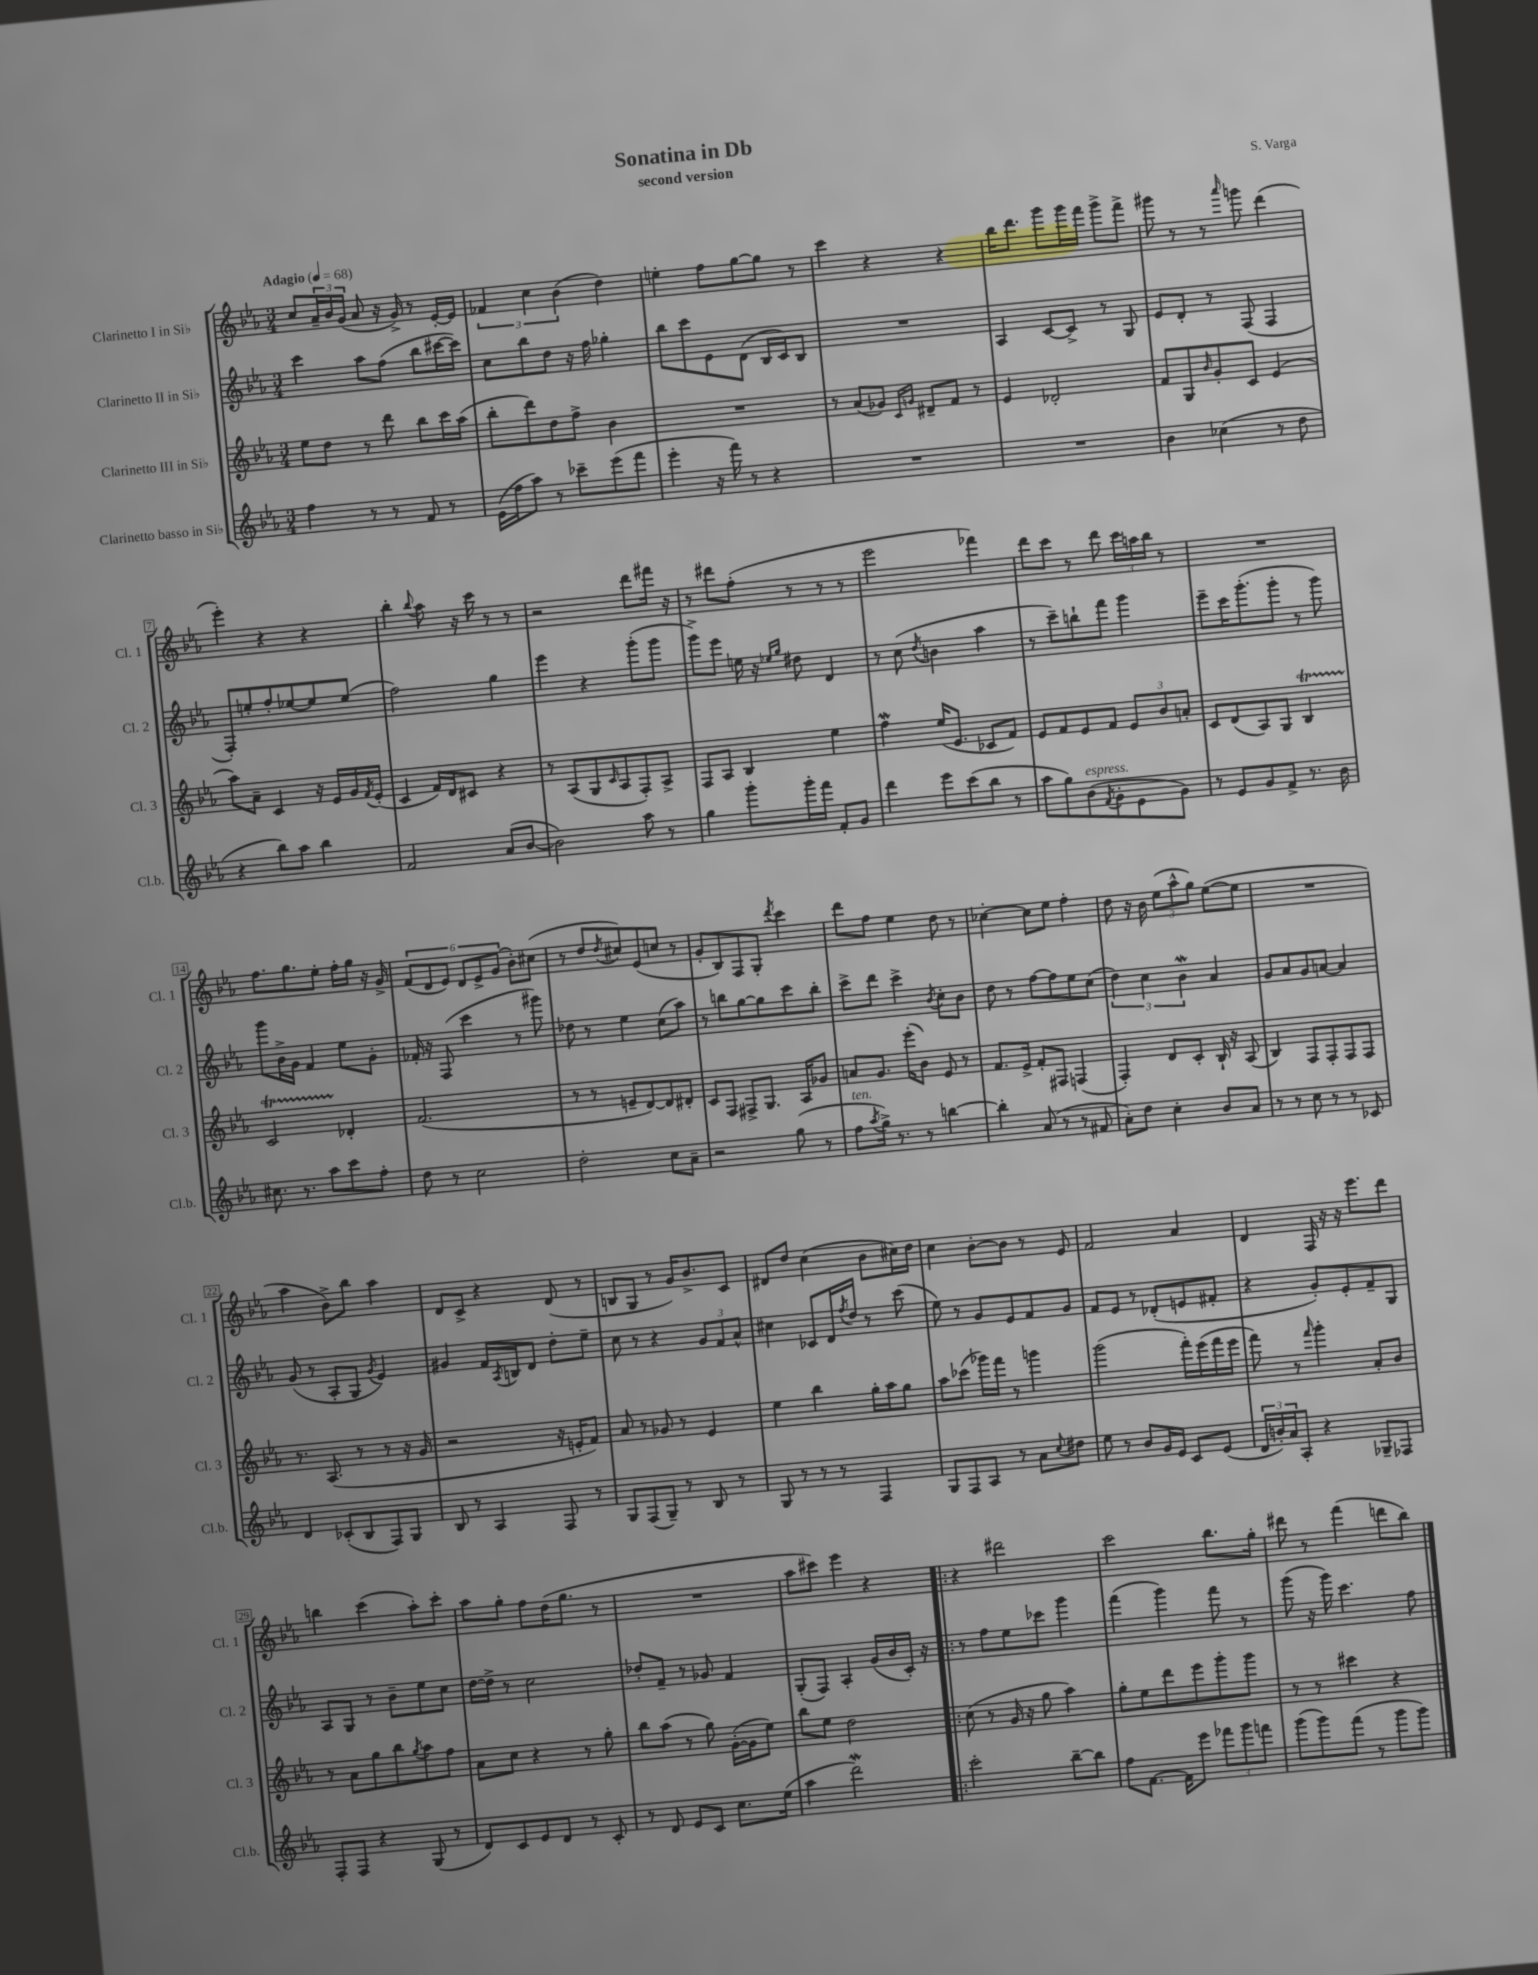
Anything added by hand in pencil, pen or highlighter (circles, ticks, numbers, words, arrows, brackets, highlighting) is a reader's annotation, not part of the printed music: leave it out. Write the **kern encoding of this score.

**kern	**kern	**kern	**kern
*part4	*part3	*part2	*part1
*staff4	*staff3	*staff2	*staff1
*I"Clarinetto basso in Si♭	*I"Clarinetto III in Si♭	*I"Clarinetto II in Si♭	*I"Clarinetto I in Si♭
*I'Cl.b.	*I'Cl. 3	*I'Cl. 2	*I'Cl. 1
*clefG2	*clefG2	*clefG2	*clefG2
*k[b-e-a-]	*k[b-e-a-]	*k[b-e-a-]	*k[b-e-a-]
*M3/4	*M3/4	*M3/4	*M3/4
*MM68	*MM68	*MM68	*MM68
=1	=1	=1	=1
!	!	!	!LO:TX:a:B:t=Adagio
4ff\	8ee-\L	4ccc\	8cc/L
.	8dd\J	.	24a-~/L
.	.	.	24b-/
.	.	.	(24g/JJ
8r	8r	8aa-\L	8a-/
8r	8ddd\	(8ff\J	16r
.	.	.	16g^/)
8f/	8bb-\L	8bb-\L	8r
8r	16ccc\L	[16ccc#X\L	[16e-'/LL
.	(16aa-\JJ	16ccc#\JJ])	16e-/JJ]
=2	=2	=2	=2
(16e-\LL	8bb-'\L	8cc\L	6f-X/
16ff\J	.	.	.
8aa-\J)	8ddd\)	8bb-\	.
.	.	.	6cc\
8r	8dd\	8dd\J	.
.	.	.	(6b-\
8ccc-X~\L	8ff^\J	16r	.
.	.	16ff\	.
(8eee-\	4b-\	4gg-X'\	4dd\)
8fff\J	.	.	.
=3	=3	=3	=3
4eee-'\	2.r	8bb-\L	4een'\
.	.	8ccc\	.
16r	.	8e-\	8ff\L
16fff\)	.	.	.
8r	.	(8d\J	[8gg\
4r	.	16B-/LL	8gg\J]
.	.	16c/J)	.
.	.	8B-/J	8r
=4	=4	=4	=4
2.r	8r	2.r	4ccc\
.	(8a-/L	.	.
.	8g-X/J)	.	4r
.	16qqc/LL	.	.
.	16qqgn/JJ	.	.
.	8d#X~/L	.	.
.	8f/J	.	4r
.	8r	.	.
=5	=5	=5	=5
2.r	4e-/	4A-/	16bb-\KL
.	.	.	8.ddd\J
.	2d-X'/	[8c/L	8ggg\L
.	.	8c^/J]	16ggg\L
.	.	.	16fff\JJ
.	.	8r	8ggg^\L
.	.	8G/	8fff^\J
=6	=6	=6	=6
4b-\	8f/L	8e-/L	8ggg#X\
.	8G/	8d'/J	8r
.	16qqb-/	.	.
(4cc-X\	8g'/	8r	8r
.	.	.	16qqaaa-/
.	8c/J	(8F/	8gggn\
8r	(4e-/	4F/	(4ddd\
8dd\	.	.	.
!!LO:LB:g=z
=7	=7	=7	=7
4r	8aa-\L)	8F'/L)	4eee-'\)
.	8a-~\J	8een'/	.
8bb-\L)	4c/	8ff'/	4r
8aa-\J	.	[8ee-X/	.
4bb-\	16r	8ee-/]	4r
.	16e-/LL	.	.
.	16g/	(8ee-/J	.
.	8qf/	.	.
.	(16e-'/JJ	.	.
=8	=8	=8	=8
2f/	4c/	2ff\)	4bb-'\
.	.	.	8qqbb-/
.	16f/LL)	.	8aa-\
.	16d/J	.	.
.	8c#X/J	.	16r
.	.	.	16ccc\
(8a-/L	4r	4gg\	8r
[8b-/J	.	.	8r
=9	=9	=9	=9
2b-\])	8r	4eee-\	2r
.	(8A-/L	.	.
.	8G/	4r	.
.	16qqc/	.	.
.	8A-/	.	.
8aa-\	8F'/)	(8ggg'\L	8ddd\L
8r	8A-^/J	8ggg\J	16fff#X\Jk
.	.	.	16r
=10	=10	=10	=10
4gg\	8F/L	8ggg^\L)	8r
.	8A-/J	8eee-\J	8ddd#X\L
8ggg'\L	4B-/	16een\	(8ff'\J
.	.	16r	.
.	.	16qqee-X/LL	.
.	.	16qqgg/JJ	.
16ggg'\L	.	8dd#X\	8r
16fff\JJ	.	.	.
8f'/L	4ee-\	4d/	8r
8g/J	.	.	8r
=11	=11	=11	=11
4ddd\	4ffW\	8r	2eee-\
.	.	(8cc\	.
.	.	8qdd/	.
8eee-\L	(16ee-/KL	4bn\	.
.	8.e-/J	.	.
(8ccc\	.	.	.
8bb-\J	8c-X/L	4aa-\	4fff-X\)
8r	8f/J)	.	.
=12	=12	=12	=12
8aa-\L	8e-/L	8r	8ddd\L
8gg\)	8f/	8ccc~\L)	8ccc\J
!LO:TX:a:i:t=espress.	!	!	!
(8b-\	8e-/	8bbn`\	8r
8qf/	.	.	.
8g'\	8f/J	8fff\J	8ddd\
8e-\	12e-/L	4ggg\	24ccc\LL
.	.	.	24aan\
.	12b-/	.	24bb-\JJ
8g\J)	.	.	8r
.	12an'/J	.	.
=13	=13	=13	=13
8r	8c/L	8eee-~\L	2.r
8e-/L	(8d/	16ccc\K	.
.	.	(8.ggg'\	.
8g/	8A-/)	.	.
8f^/J	8G/J	8ggg'\J	.
8.r	4B-T/	8r	.
.	.	8ggg\)	.
16b-\	.	.	.
!!LO:LB:g=z
=14	=14	=14	=14
8.cc#X\	2cTTT/	8ggg\L	8.ff\L
.	.	16b-^\L	.
8.r	.	16g\JJ	8.gg\
.	.	4f/	.
8aa-\L	.	.	8ee-'\J
8ccc\	4d-X'/	8ee-\L	16ff'\LL
.	.	.	16gg\JJ
8ff'\J	.	8g'\J	16r
.	.	.	16g^/
=15	=15	=15	=15
8dd\	(2.f/	16f-X'/	(12f/L
.	.	16r	.
.	.	.	12d/
8r	.	(8F/	.
.	.	.	12e-/J)
2cc\	.	4ccc\	12d/L
.	.	.	12e-^/
.	.	.	(12g/J
.	.	8r	8b-'\L)
.	.	8ggg#X\)	(8cc#X\J
=16	=16	=16	=16
2dd'\	8r	8dd-X\	8r
.	8r	8r	8dd/L
.	.	.	8qdd/
.	8en~/L	4ee-\	8cc#X/)
.	[8d/)	.	(8e-/
8cc\L	8d/]	(8cc\L	8ccn/J
8a-~\J	8d#X'/J	8aa-\J)	8r
=17	=17	=17	=17
2r	8c/L	8r	8g'/L
.	8F/J	8bbn\L	8B-/)
.	8F#X^/L	[8gg\	8F/
.	8.G/J	8gg\]	8G'/J
.	.	.	8qddd/
(8gg\	.	8ccc\	4ccc\
.	16A-/KL	.	.
8r	8g-X/J	8bb'\J	.
=18	=18	=18	=18
!LO:TX:a:i:t=ten.	!	!	!
8ff\L	8an/L	8ccc^\L	8ddd\L
8qaa-/	.	.	.
16gg^\Jk)	8.g/J	8ddd\J	8ff\J
8.r	.	.	.
.	.	4ccc^\	4ee-\
.	(16eee-'\KL	.	.
8r	8b-\J)	.	.
.	.	8qb-/	.
[4bbn\	8e-/	8cc'\L	8dd\
.	8r	8b-\J	8r
=19	=19	=19	=19
4bb'\]	8.f/L	8dd\	[4cc-X'\
.	.	8r	.
.	16e-^/Jk	.	.
(8a-/	8f'/L	[8ff\L	8cc-\L]
8r	8F#X/J	8ff\]	8ee-\J
8r	(4Fn/	8ee-\	4ff'\
8f#X/	.	(8cc\J	.
=20	=20	=20	=20
8a-'\L)	4F'/)	6dd\)	8dd\
8dd\J	.	.	16r
.	.	6cc\	.
.	.	.	16b-\
4cc'\	8d/L	.	(12ee-\L
.	.	6b-W\	12aa-^^\
.	8c'/J	.	.
.	.	.	12gg\J)
8b-/L	16B-`/	4a-/	([8ee-\L
.	16r	.	.
8a-/J	(8A-/	.	8ee-\J]
=21	=21	=21	=21
8r	4B-/)	8g/L	2.r
8r	.	8a-/	.
8cc\	8F/L	8g/	.
8r	8F'/	[8an/J	.
8r	8F/	4a/]	.
8c-X/	8F/J	.	.
!!LO:LB:g=z
=22	=22	=22	=22
4d/	8.r	(8g/	4aa-\
.	.	8r	.
.	(8.A-/	.	.
(8c-X'/L	.	8A-'/L	8b-^\L)
8B-/	8r	8G/J	8bb-\J
.	.	8qg/	.
8F/)	8r	4e-/)	4aa-\
8G/J	16r	.	.
.	16g/	.	.
=23	=23	=23	=23
8B-/	2r	4g#X/	8d/L
8r	.	.	8c^/J
4A-/	.	16f/LL	4r
.	.	8qA-/	.
.	.	16Bn/J	.
.	.	8d/J	.
8F/	16r	8dd'\L	(8d/
.	16en'/KL	.	.
8r	8f/J)	8ee-~\J	8r
=24	=24	=24	=24
8G/L	8a-/	8cc\	8Bn/L
(8F/	8r	8r	8G/J
8G~/J)	8g-X/	4r	8r
8r	8r	.	16g/KL)
.	.	.	8.b-^/
8B-/	4e-/	12g/L	.
.	.	12f/	.
8r	.	.	8c/J
.	.	12a-^^/J	.
=25	=25	=25	=25
8G/	4ee-\	4cc#X\	8d#X/L
8r	.	.	8dd/J
8r	4bb-\	8c-X/L	(4cc\
8r	.	16d/L	.
.	.	8qff/	.
.	.	16dd/JJ	.
4F/	16gg'\LL	8r	8b-\L
.	16aa-\J	.	.
.	8gg\J	(8ccc\	16cc#X\L)
.	.	.	16dd\JJ
=26	=26	=26	=26
8G/L	8aa-\L	8ee-\)	4cc\
8F/	(8ccc-X\J	8r	.
8A-/J	16ggg-X\LL)	8g/L	[8b-'\L
.	16fff\JJ	.	.
8r	8r	8e-/	8b-\J]
8a-\L	4gggn\	8f/	8r
8qqcc/	.	.	.
8dd#X\J	.	8g/J	8e-/
=27	=27	=27	=27
8ee-\	(2ggg\	8f/L	2f/
8r	.	8e-/J	.
8b-/L	.	8r	.
16g/L	.	(8d-X'/L	.
16e-/JJ	.	.	.
8c/L	16fff'\LL)	8en/	4a-/
.	(16eee-\	.	.
(8e-/J	16fff\	8f#X'/J	.
.	16eee-\JJ	.	.
=28	=28	=28	=28
24d/LL	8fff\)	4r	4d/
24bn'/)	.	.	.
24a-/J	.	.	.
8A-'/J	8r	.	.
.	16qqfff/	.	.
4r	4ggg'\	8g'/L)	16F/
.	.	.	16r
.	.	8e-'/	16r
.	.	.	8.eee-\L
8G-X~/L	8a-'/L	8f~/	.
8F-X/J	8b-/J	8G/J	8ddd\J
!!LO:LB:g=z
=29	=29	=29	=29
8F'/L	8r	8A-/L	4bbn\
8F/J	8a-\L	8G/J	.
4r	8gg\	8r	(4ccc\
.	8bb-\	8b-~\L	.
.	8qgg/	.	.
(8G/	8aa-\	8ee-\	8aa-'\L)
8r	8ff\J	8cc\J	8ccc'\J
=30	=30	=30	=30
8d/L)	8a-\L	[16dd\LL	8aa-\L
.	.	16dd^\JJ]	.
8c/	8cc\J	8r	8gg'\J
8e-/	4r	2cc\	8ff\L
8d/J	.	.	(16dd\K
.	.	.	8.gg\J
8r	8r	.	.
8c'/	8gg'\	.	8r
=31	=31	=31	=31
8r	8bb-\L	8dd-X'/L	2.r
8d/	(8aa-\J	8f~/J	.
8e-/L	8r	8r	.
8c/J	8gg\)	8g-X/	.
8.cc\L	([16g'\LL	4f/	.
.	16g\J]	.	.
.	8ee-\J)	.	.
(16ee-\Jk	.	.	.
=32	=32	=32	=32
4aa-\	8bb-\L	(8G'/L	8aa-\L
.	8ee-\J	8F/J)	8ccc#X\J)
2dddW\)	2dd\	4A-'/	4eee-\
.	.	(16g/LL	4r
.	.	16b-/	.
.	.	16c'/JJ)	.
.	.	16r	.
=33!|:	=33!|:	=33!|:	=33!|:
2ccc'\	(8cc\	8r	4r
.	8r	8ff\L	.
.	16g/	8ee-\	2ddd#X\
.	16r	.	.
.	8gg\	8ccc-X\J	.
[8bb-~\L	4aa-\)	4ggg\	.
8bb-\J]	.	.	.
=34	=34	=34	=34
8ff\L	8gg'\L	(4fff\	2ccc\
[8.f\J	8ee-\	.	.
.	8ddd\	4ggg\)	.
16f\KL]	.	.	.
8eee-\J	8eee-\	.	.
12fff-X\L	8ggg'\	8fff\	8.bb-\L
12ggg\	.	.	.
.	8ggg\J	8r	.
12fffn\J	.	.	.
.	.	.	16gg'\Jk
=35	=35	=35	=35
(8ggg\L	8r	(8ggg\	8ddd#X\
8ggg\)	8r	16r	8r
.	.	16ggg\)	.
(8fff\J	4ccc#X\	4.ccc\	(4fff\
8r	.	.	.
8ggg\L	4r	.	8dddn\L
8ggg\J)	.	8ff\	8bb-\J)
==	==	==	==
*-	*-	*-	*-
